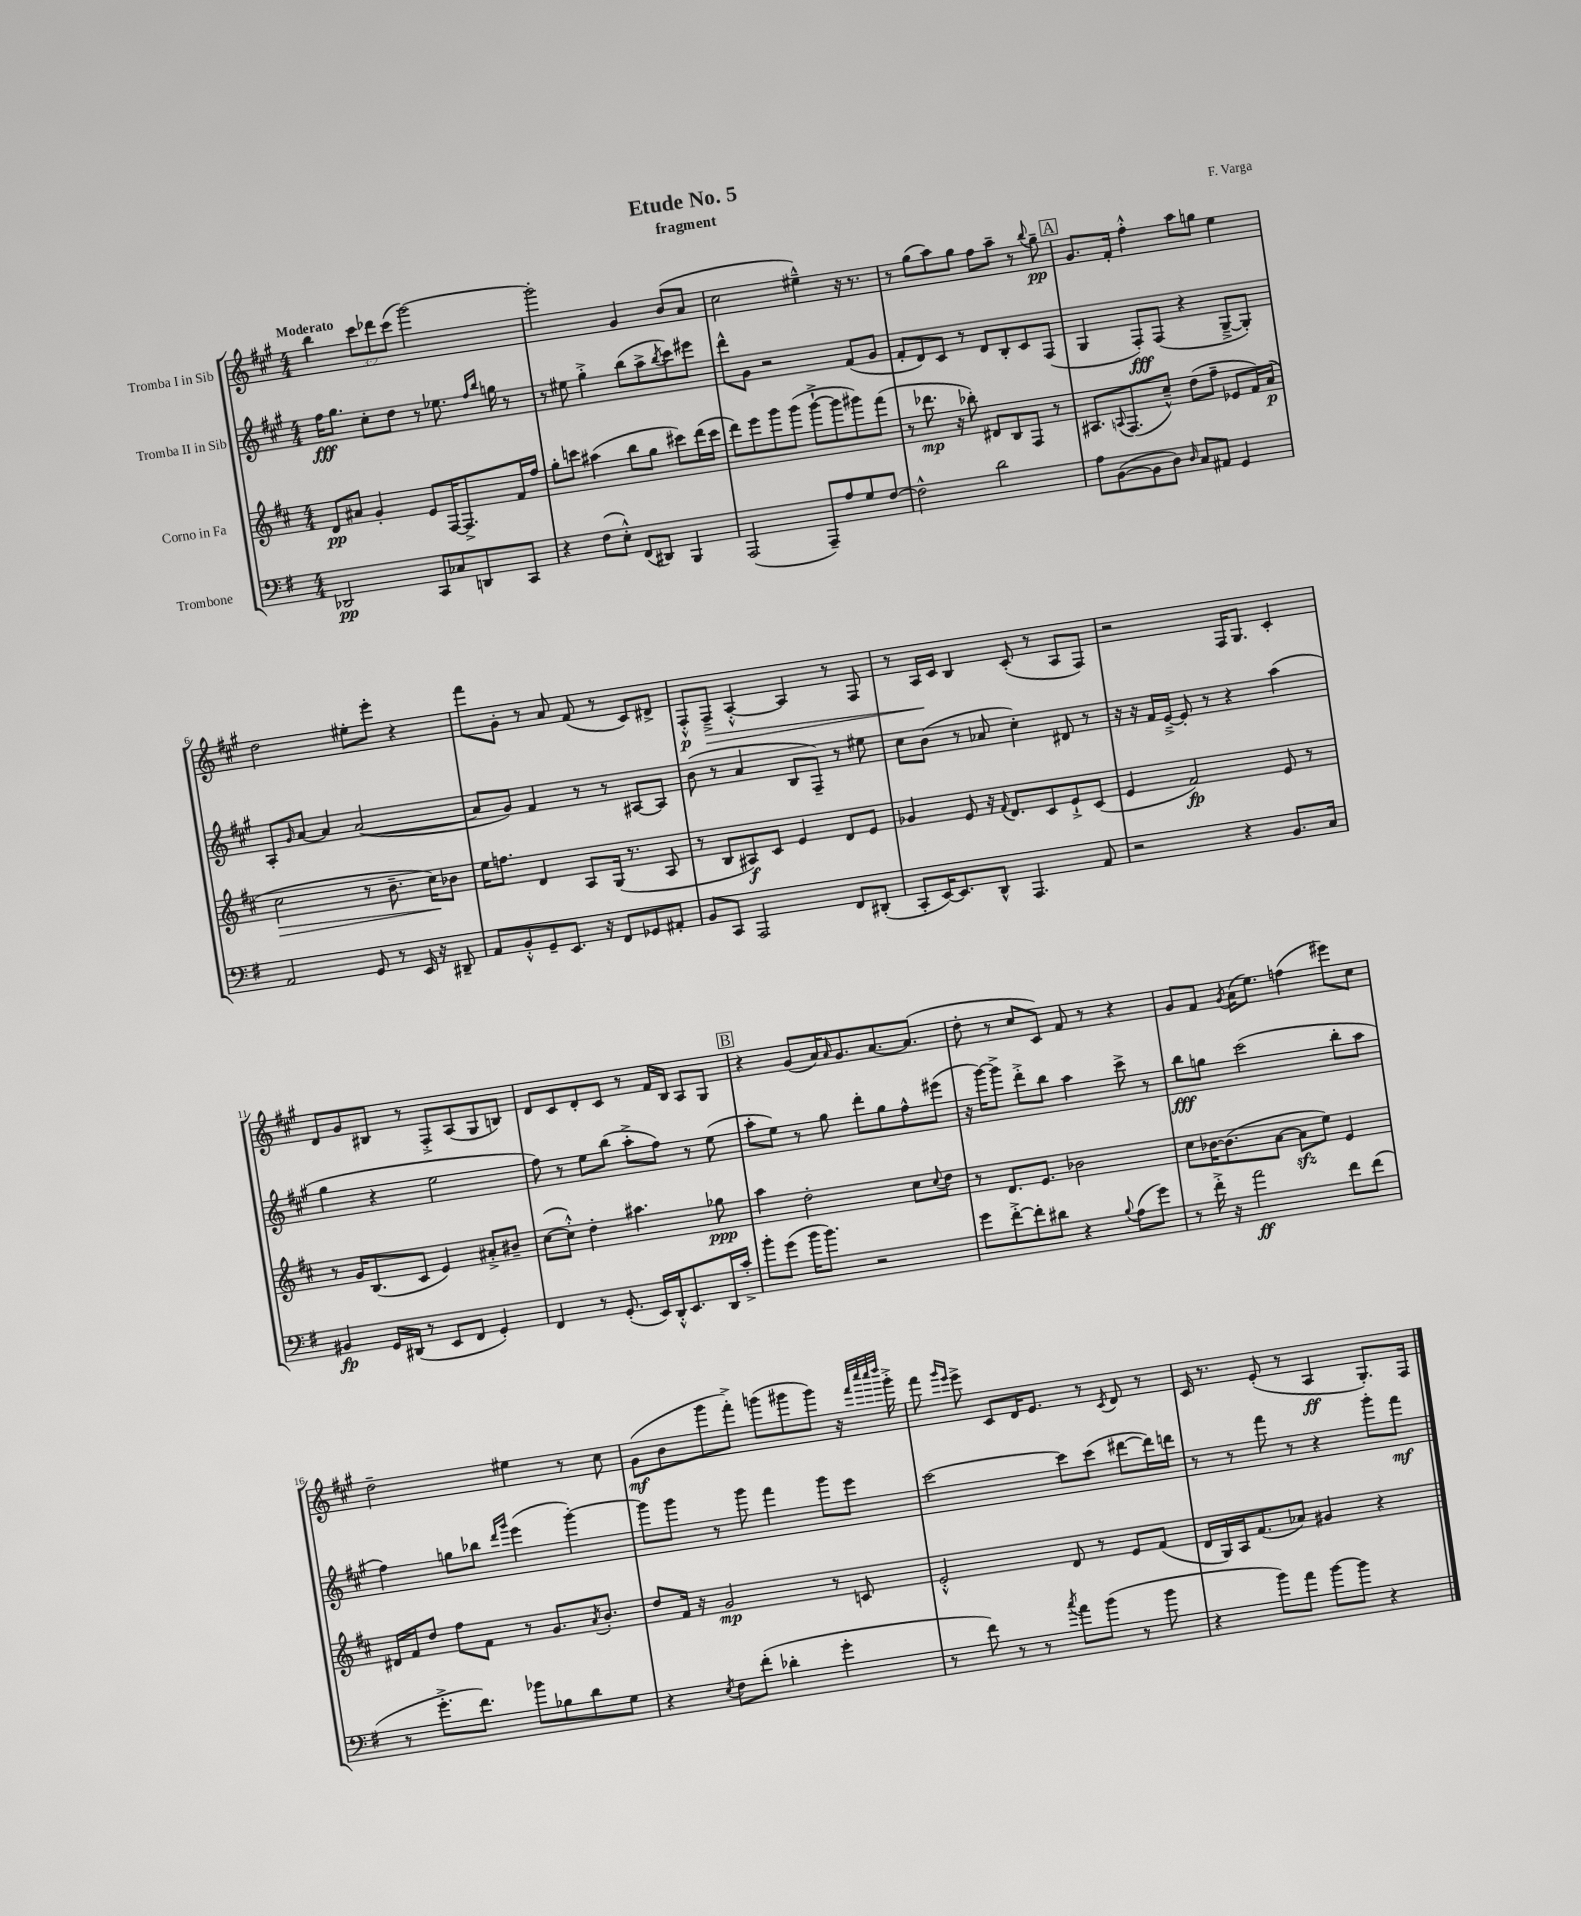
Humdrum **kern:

**kern	**dynam	**kern	**dynam	**kern	**dynam	**kern	**dynam
*part4	*part4	*part3	*part3	*part2	*part2	*part1	*part1
*staff4	*staff4	*staff3	*staff3	*staff2	*staff2	*staff1	*staff1
*I"Trombone	*	*I"Corno in Fa	*	*I"Tromba II in Sib	*	*I"Tromba I in Sib	*
*clefF4	*	*clefG2	*	*clefG2	*	*clefG2	*
*k[f#]	*	*k[f#c#]	*	*k[f#c#g#]	*	*k[f#c#g#]	*
*M4/4	*	*M4/4	*	*M4/4	*	*M4/4	*
=1	=1	=1	=1	=1	=1	=1	=1
!	!	!	!	!	!	!LO:TX:a:B:t=Moderato	!
2DD-X/	pp	8d/L	pp	16ff#\KL	fff	4bb\	.
.	.	.	.	8.gg#\J	.	.	.
.	.	8a#X/J	.	.	.	.	.
.	.	4g'/	.	8cc#'\L	.	12ccc#\L	.
.	.	.	.	.	.	12ddd-X\	.
.	.	.	.	8dd\J	.	.	.
.	.	.	.	.	.	(12ccc#\J	.
8CC/L	.	8e/L	.	8r	.	[2ggg#\)	.
8C-X/	.	[16F#/K	.	8.ee-X\	.	.	.
.	.	8.F#^/]	.	.	.	.	.
8DDn/	.	.	.	.	.	.	.
.	.	.	.	16qqff#/LL	.	.	.
.	.	.	.	16qqbb/JJ	.	.	.
.	.	.	.	16ggn\	.	.	.
8CC/J	.	16f#/L	.	8r	.	.	.
.	.	16ff#/JJ	.	.	.	.	.
=2	=2	=2	=2	=2	=2	=2	=2
4r	.	8gg'\L	.	8r	.	2ggg#'\]	.
.	.	8cccn\J	.	8ee#X\	.	.	.
(8F#\L	.	(4aa#X\	.	4gg#'^\	.	.	.
8E'^^\J)	.	.	.	.	.	.	.
(8FF#/L	.	8bb\L	.	(8bb\L	.	4g#/	.
8DD#X/J)	.	8gg\J	.	8aa^\	.	.	.
.	.	.	.	8qbb/	.	.	.
4BBB/	.	8ccc#X\L)	.	8ccc#\)	.	(8b/L	.
.	.	(16ddd\L	.	8eee#X\J	.	8a/J	.
.	.	16ccc#\JJ	.	.	.	.	.
=3	=3	=3	=3	=3	=3	=3	=3
(2AAA/	.	8ddd\L)	.	8ddd^^\L	.	2cc#\	.
.	.	8eee\	.	8g#\J	.	.	.
.	.	8ggg\	.	2r	.	.	.
.	.	(8ggg\J	.	.	.	.	.
8AAA~/L)	.	[8ggg`^\L	.	.	.	4ee#X~^^\)	.
8A/	.	8ggg\]	.	.	.	.	.
8G/	.	8ggg#X\)	.	(8f#/L	.	16r	.
.	.	.	.	.	.	8.r	.
[8F#/J	.	(8fff#\J	.	8g#/J	.	.	.
=4	=4	=4	=4	=4	=4	=4	=4
2F#^^\]	.	8r	.	8f#'/L	.	8r	.
.	.	8.ddd-X\	mp	8d/)	.	(8gg#\L	.
.	.	.	.	8c#/J	.	8aa\)	.
.	.	16r	.	.	.	.	.
.	.	8bb-X'\)	.	8r	.	8gg#\J	.
2d\	.	8d#X/L	.	8d/L	.	8ff#\L	.
.	.	8B/	.	8B'/	.	8aa~\J	.
.	.	8F#/J	.	8c#/	.	8r	.
.	.	.	.	.	.	8qqbb/	.
.	.	8r	.	(8F#/J	.	8gg#~\	pp
!!LO:REH:place=s1:t=A
=5	=5	=5	=5	=5	=5	=5	=5
8A\L	.	8.A#X/L	.	4G#/	.	8.g#/L	.
([8BB\	.	.	.	.	.	.	.
.	.	8qqAn/	.	.	.	.	.
.	.	(8.F#/	.	.	.	16f#'/Jk	.
8BB\]	.	.	.	8F#'/L)	fff	4ff#'^^\	.
8D\J)	.	8cc#~^^/J)	.	(8F#/J	.	.	.
16qqD/	.	.	.	.	.	.	.
8C/L	.	(8dd\L	.	4r	.	8aa\L	.
8AA#X/J	.	8ff#~\J	.	.	.	8ggn\J	.
4GG/	.	8e-X/L	.	[8G#~^/L	.	4ee\	.
.	.	16f#/L)	.	8G#'/J])	.	.	.
.	.	(16a/JJ	p	.	.	.	.
!!LO:LB:g=z
=6	=6	=6	=6	=6	=6	=6	=6
!	!	!	!LO:HP:b	!	!	!	!
2AA/	.	2cc#\	>	8A'/L	.	2dd\	.
.	.	.	.	16qqg#/	.	.	.
.	.	.	.	[8a/J	.	.	.
.	.	.	.	4a/]	.	.	.
8GG/	.	8r	.	([2a/	.	8ee#X'\L	.
8r	.	8.b~\	.	.	.	8eee'\J	.
16EE/	.	.	.	.	.	4r	.
16r	.	16cc#\KL)	.	.	.	.	.
8DD#X~/	.	8b-X\J	]	.	.	.	.
=7	=7	=7	=7	=7	=7	=7	=7
8AA/L	.	16ee\KL	.	8a/L]	.	8fff#\L	.
.	.	8.ffn\J	.	.	.	.	.
8BB'^^/	.	.	.	8g#/J)	.	8g#'\J	.
8GG~/	.	4d/	.	4f#/	.	8r	.
8.EE/J	.	.	.	.	.	8a/	.
.	.	8A/L	.	8r	.	(8f#/	.
16r	.	.	.	.	.	.	.
8FF#/L	.	(16G/Jk	.	8r	.	8r	.
.	.	8.r	.	.	.	.	.
8GG-X/	.	.	.	[8A#X/L	.	8c#/L)	.
8AA#X'/J	.	8A/	.	8A#/J]	.	8d#X^/J	.
=8	=8	=8	=8	=8	=8	=8	=8
8BB/L	.	8r	.	(8b\	.	8F#'^^/L	p
!	!	!	!	!	!	!	!LO:HP:b
8CC/J	.	8B/L	.	8r	.	8F#~^/J	>
2AAA/	.	8A#X/)	f	4a/	.	[4A'^^/	.
.	.	8c#/J	.	.	.	.	.
.	.	4e/	.	8B/L	.	4A/]	.
.	.	.	.	8F#~/J)	.	.	.
8FF#/L	.	8d/L	.	8r	.	8r	.
(8DD#X'/J	.	8e/J	.	8ee#X\	.	8F#/	.
=9	=9	=9	=9	=9	=9	=9	=9
8CC'/L	.	4g-X/	.	8cc#\L	.	8r	.
[16EE/K)	.	.	.	(8b\J	.	16A/LL	.
8.EE/]	.	.	.	.	.	16c#/JJ	]
.	.	8e/	.	8r	.	4B/	.
8DD^^/J	.	16r	.	8a-X/	.	.	.
.	.	8qqf#/	.	.	.	.	.
.	.	8.d/L	.	.	.	.	.
4.AAA/	.	.	.	4cc#'\)	.	(8c#'/	.
.	.	8c#/	.	.	.	8r	.
.	.	8e`^/	.	8d#X/	.	8A/L	.
8AA/	.	(8c#/J	.	8r	.	8F#/J)	.
=10	=10	=10	=10	=10	=10	=10	=10
2r	.	4e/	.	16r	.	2r	.
.	.	.	.	16r	.	.	.
.	.	.	.	16f#/LL	.	.	.
.	.	.	.	[16e~^/JJ	.	.	.
.	.	2f#/)	fp	8e'/]	.	.	.
.	.	.	.	8r	.	.	.
4r	.	.	.	4r	.	16F#/KL	.
.	.	.	.	.	.	8.G#/J	.
8.BB/L	.	8e/	.	(4aa\	.	4c#'/	.
.	.	8r	.	.	.	.	.
16C/Jk	.	.	.	.	.	.	.
!!LO:LB:g=z
=11	=11	=11	=11	=11	=11	=11	=11
4BB#X/	fp	8r	.	4gg#\	.	8d/L	.
.	.	16g/KL	.	.	.	8g#/	.
.	.	(8.B/	.	.	.	.	.
16GG/LL	.	.	.	4r	.	8B#X/J	.
(16DD#X/JJ	.	.	.	.	.	.	.
8r	.	8c#/J	.	.	.	8r	.
8EE/L	.	4e/)	.	2ee\	.	8F#'^/L	.
8FF#/J	.	.	.	.	.	(8A/	.
4GG'/)	.	8a#X'^/L	.	.	.	8G#/	.
.	.	8b#X~/J	.	.	.	8Bn/J)	.
=12	=12	=12	=12	=12	=12	=12	=12
4FF#/	.	([8cc#\L	.	8ff#\)	.	8d/L	.
.	.	8cc#'^^\J])	.	8r	.	8c#/	.
8r	.	4dd'\	.	8ee\L	.	8d'/	.
(8.GG'/	.	.	.	(8bb\J	.	8c#/J	.
.	.	4.aa#X\	.	8aa'^\L	.	8r	.
16EE/LL)	.	.	.	.	.	.	.
16DD'^^/J	.	.	.	8ff#\J)	.	16f#/LL	.
8.EE/	.	.	.	.	.	16B/JJ	.
.	.	.	.	8r	.	8A/L	.
16DD/L	.	8gg-X\	ppp	(8ee\	.	8G#/J	.
16c'^/JJ	.	.	.	.	.	.	.
!!LO:REH:place=s1:t=B
=13	=13	=13	=13	=13	=13	=13	=13
8b'\L	.	4aa\	.	8aa'\L	.	4r	.
(8g\J	.	.	.	8ee\J)	.	.	.
16b\KL	.	2dd'\	.	8r	.	(8g#/L	.
8.b\J)	.	.	.	.	.	.	.
.	.	.	.	8gg#\	.	16a/K)	.
.	.	.	.	.	.	16qqa/	.
.	.	.	.	.	.	8.g#/	.
2r	.	.	.	8ddd'\L	.	.	.
.	.	.	.	8gg#\	.	[8.a/	.
.	.	8cc#\L	.	8ff#^^\	.	.	.
.	.	.	.	.	.	(8.a/J]	.
.	.	8qqcc#/	.	.	.	.	.
.	.	8dd\J	.	(8eee#X\J	.	.	.
=14	=14	=14	=14	=14	=14	=14	=14
8g\L	.	8r	.	16r	.	8dd'\	.
.	.	.	.	[16ggg#\KL)	.	.	.
[8f#'^\	.	8.d/L	.	8ggg#^\J]	.	8r	.
8f#'\]	.	.	.	8ddd'^\L	.	8cc#/L	.
.	.	8.e/J	.	.	.	.	.
8d#X\J	.	.	.	8bb\J	.	8c#/J)	.
4r	.	2b-X\	.	4aa\	.	8f#/	.
.	.	.	.	.	.	8r	.
8qqB/	.	.	.	.	.	.	.
(8A\L	.	.	.	8ccc#^\	.	4r	.
8g\J)	.	.	.	8r	.	.	.
=15	=15	=15	=15	=15	=15	=15	=15
8r	.	8cc#\L	.	8bb\L	fff	8g#/L	.
16f#'^\	.	[16b-X\K	.	8ggn\J	.	8f#/J	.
16r	.	(8.b-\]	.	.	.	.	.
.	.	.	.	.	.	8qg#/	.
2a\	ff	.	.	(2ccc#\	.	(16a\KL	.
.	.	.	.	.	.	8.ee\J)	.
.	.	[8a\J	.	.	.	.	.
.	.	8azz\L]	.	.	.	(4ffn\	.
.	.	8ee\J)	.	.	.	.	.
8f#\L	.	4e/	.	8bb'\L	.	8eee#X\L)	.
(8f#\J	.	.	.	8aa\J	.	8cc#\J	.
!!LO:LB:g=z
=16	=16	=16	=16	=16	=16	=16	=16
8r	.	16d#X/LL	.	4ff#\)	.	2dd~\	.
.	.	16f#/J	.	.	.	.	.
8.g'^\L	.	8dd/J	.	.	.	.	.
.	.	8ff#\L	.	8ggn\L	.	.	.
8.f#\J)	.	.	.	.	.	.	.
.	.	8f#\J	.	8bb-X\J	.	.	.
.	.	.	.	16qqddd/LL	.	.	.
.	.	.	.	16qqggg#/JJ	.	.	.
8b-X\L	.	8r	.	(4eee\	.	4ee#X\	.
8B-X\	.	8.g/L	.	.	.	.	.
8d\	.	.	.	[4ggg#'\)	.	8r	.
.	.	8qa/	.	.	.	.	.
.	.	8.b'/J	.	.	.	.	.
8G\J	.	.	.	.	.	8cc#\	.
=17	=17	=17	=17	=17	=17	=17	=17
4r	.	8dd/L	.	8ggg#\L]	.	(8g#\L	mf
.	.	16f#/Jk	.	8ggg#\J	.	8b\	.
.	.	16r	.	.	.	.	.
8qE/	.	.	.	.	.	.	.
8F#\L	.	2g/	mp	8r	.	8ggg#\	.
(8f#'\J	.	.	.	8ggg#\	.	8fff#'^\J)	.
4d-X'\	.	.	.	4fff#\	.	(8gggn\L	.
.	.	.	.	.	.	8ggg#X\	.
4g'\	.	8r	.	8ggg#\L	.	8ggg#\J)	.
.	.	8cn/	.	8eee\J	.	16r	.
.	.	.	.	.	.	32qqfff#/LLL	.
.	.	.	.	.	.	32qqcccc#/	.
.	.	.	.	.	.	32qqcccc#/	.
.	.	.	.	.	.	32qqdddd/JJJ	.
.	.	.	.	.	.	16ggg#'^\	.
=18	=18	=18	=18	=18	=18	=18	=18
8r	.	2e'^^/	.	[2ccc#\	.	8fff#\	.
.	.	.	.	.	.	16qqggg#/LL	.
.	.	.	.	.	.	16qqeee/JJ	.
8f#\)	.	.	.	.	.	8eee^\	.
8r	.	.	.	.	.	8c#/L	.
8r	.	.	.	.	.	16d/K	.
.	.	.	.	.	.	8.e/J	.
8qcc/	.	.	.	.	.	.	.
8a\L	.	8d/	.	8ccc#\L]	.	.	.
(8b\J	.	8r	.	(8ccc#\J	.	8r	.
.	.	.	.	.	.	8qc#/	.
8r	.	8e/L	.	[8ddd#X\L	.	8d/	.
8b\	.	(8f#/J	.	16ddd#\L])	.	8r	.
.	.	.	.	16dddn\JJ	.	.	.
=19	=19	=19	=19	=19	=19	=19	=19
4r	.	16d/LL	.	8r	.	16c#/	.
.	.	16G/)	.	.	.	8.r	.
.	.	16A/J	.	8r	.	.	.
.	.	(8.f#/	.	.	.	.	.
8b\L)	.	.	.	8fff#\	.	(8e'/	.
8a\J	.	8a-X/J)	.	8r	.	8r	.
[8b\L	.	4g#X/	.	4r	.	4A/	ff
8b\J]	.	.	.	.	.	.	.
4r	.	4r	.	8ggg#'\L	.	8.G#'/L)	.
.	.	.	.	8fff#\J	mf	.	.
.	.	.	.	.	.	16F#/Jk	.
==	==	==	==	==	==	==	==
*-	*-	*-	*-	*-	*-	*-	*-
